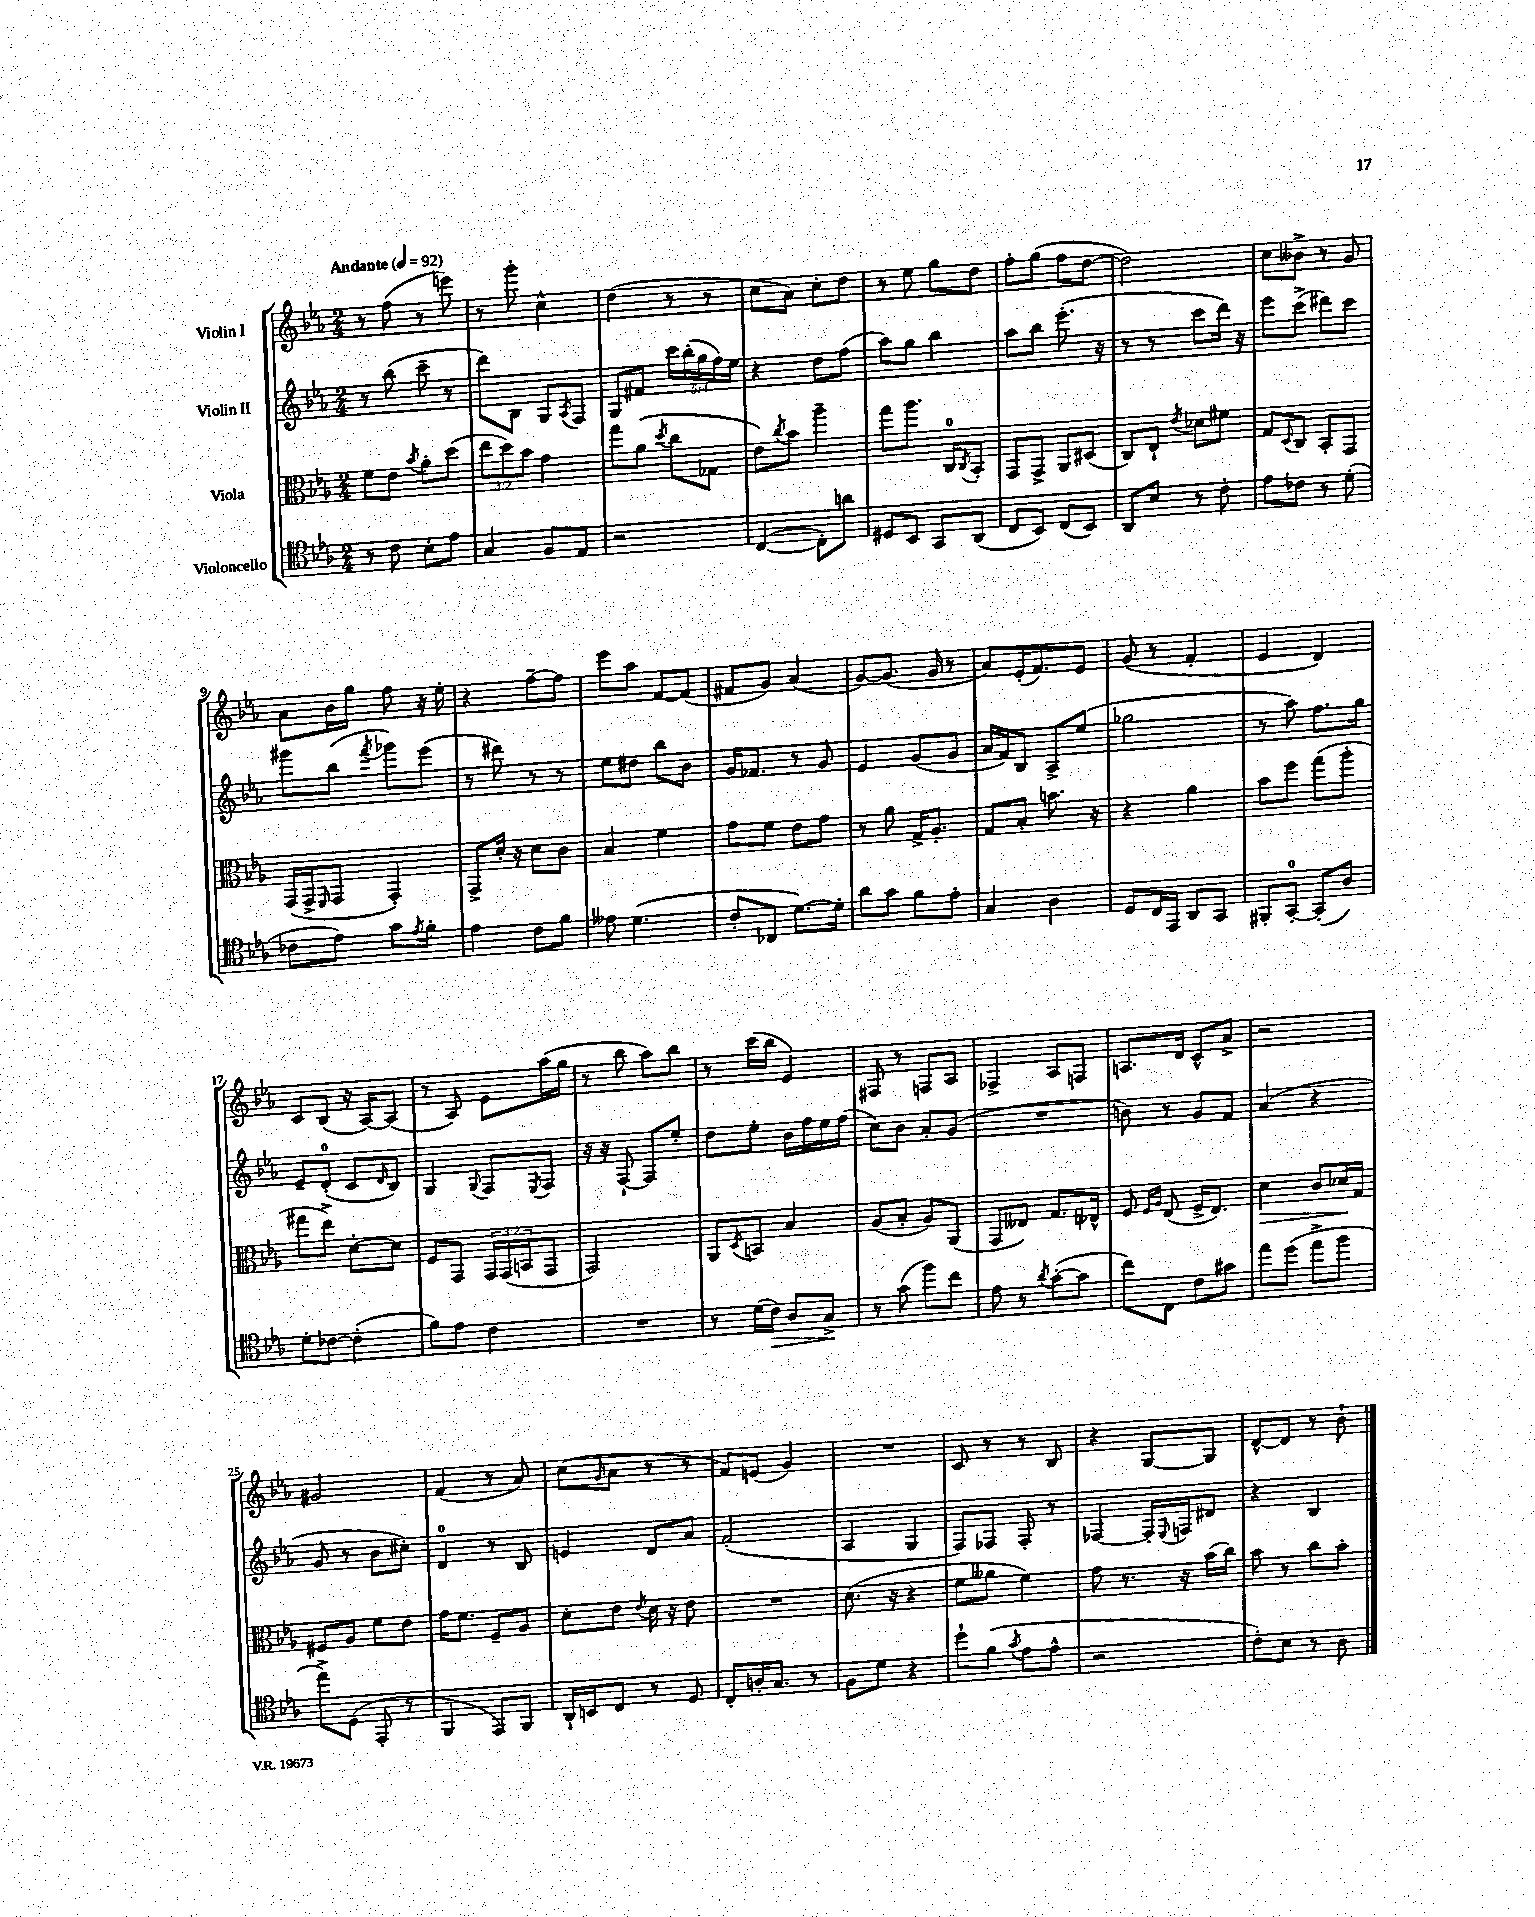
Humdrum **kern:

**kern	**kern	**kern	**kern
*staff4	*staff3	*staff2	*staff1
*clefC4	*clefC3	*clefG2	*clefG2
*k[b-e-a-]	*k[b-e-a-]	*k[b-e-a-]	*k[b-e-a-]
*M2/4	*M2/4	*M2/4	*M2/4
*MM92	*MM92	*MM92	*MM92
8r	8f	8r	8r
8c	8e-	(8bb-	(8ff
.	8qb-	.	.
8B-'	8a-'	8ccc~	8r
8e-	(8dd	8r	8eee)
=	=	=	=
4G	12ee-	8ddd)	8r
.	12dd)	.	.
.	.	8B-	8ggg'
.	12b-	.	.
8F	4g	8G	4cc^^
.	.	8qA-	.
8E-	.	8F	.
=	=	=	=
2r	8gg	8G	(4dd
.	(8a-	8f#	.
.	8qdd	.	.
.	8cc	20ccc	8r
.	.	(20bb-'	.
.	.	20gg	.
.	8G-	.	8r
.	.	20ff)	.
.	.	20ee-	.
=	=	=	=
([4C	8e-)	4r	8cc
.	8qcc	.	.
.	8b-	.	8a-)
8C'])	4aa-~	8dd	8cc'
8a	.	(8ff	8dd
=	=	=	=
8D#	8gg	8aa-)	8r
8BB-	8.aa-	8gg	8ee-
8GG	.	4bb-	8gg
.	16C	.	.
.	8qC	.	.
(8AA-	8BB-'	.	8dd
=	=	=	=
8C	8GG	8aa-	8ff'
8BB-)	8GG^	8bb-	(8gg
(8C	8AA-	(8.eee-'	8ff
8BB-)	(8D#	.	[8dd
.	.	16r	.
=	=	=	=
8AA-	8C)	8r	2dd])
8B-	8E-`	8r	.
.	8qe-	.	.
8r	8d-	8ccc	.
8c'	8f#	16ddd)	.
.	.	16r	.
=	=	=	=
8e-	8G	8eee-	8cc
.	8qqD	.	.
8c-	8C	(8ccc^	8b--^
8r	8BB-'	8ddd#)	8r
(8d'	8GG	8ccc	8g
=	=	=	=
8c-	(16GG	8ggg#	8a-
.	16GG^	.	.
.	16qqFF	.	.
8e-)	8GG	(8bb-	16b-
.	.	.	16gg
.	.	8qfff	.
8g	4GG')	8ggg-)	8ff
8qe-	.	.	.
8f'	.	(8eee-	16r
.	.	.	16ee-'
=	=	=	=
4e-	8GG^	8r	4r
.	16d'	8ddd#)	.
.	16r	.	.
8c	8d	8r	[8ff~
8f	8c	8r	8ff]
=	=	=	=
8e--	4B-	8ee-	8eee-
(4.d	.	8dd#	8aa-
.	4f	8bb-	[8f
.	.	8b-	(8f]
=	=	=	=
8c'	8g	16g	8f#
.	.	8.f-	.
8C-	8f	.	8g)
[8.d)	8e-	8r	(4a-
.	8g	8g	.
16d']	.	.	.
=	=	=	=
8a-	8r	4e-	[8g)
8g	8a-	.	(8.g]
8f	16G^	(8g	.
.	8.A-'	.	16g
8e-'	.	8g	8r
=	=	=	=
4G	8G	16a-	8a-)
.	.	16f)	.
.	8B-'	8B-	(16e-'
.	.	.	8.f)
4A-	8.b	8A-^	.
.	.	(8ee-	8e-
.	16r	.	.
=	=	=	=
8D	4r	2gg-	(8g
16C	.	.	8r
16EE-	.	.	.
8AA-	4a-	.	4f'
8GG	.	.	.
=	=	=	=
8FF#'	8b-	8r	4e-
[8GG'	8ff	8aa-)	.
(8GG']	(8gg	8.ff	4d)
8A-)	8aa-'	.	.
.	.	16gg	.
=	=	=	=
8d'	8gg#	8e-~	8c
[8c-	8ee-^)	(8d'	(8B-
(4c-']	[8d'	8c	16r
.	.	.	[16A-)
.	.	16qqd	.
.	8d]	8B-)	(8A-]
=	=	=	=
8f)	8F	4G	8r
8e-	8GG	.	8A-)
.	.	8qqG	.
4c	24GG	8F	8e-
.	(24GG	.	.
.	24BB	.	.
.	.	8qE-	.
.	8GG	8F	(16aa-
.	.	.	16gg
=	=	=	=
2r	2GG)	16r	8r
.	.	16r	.
.	.	[8F`	8bb-
.	.	8F]	8aa-)
.	.	8ee-'	8bb-
=	=	=	=
8r	8AA-	8dd	8r
.	8qD	.	.
(16d	8BB	8ee-'	(16ccc
16c)	.	.	16bb-
8A-	4B-	16b-	4e-)
.	.	16ff	.
8G^	.	16ee-	.
.	.	(16ff	.
=	=	=	=
8r	(8A-	8cc)	8F#
(8g	8B-'	8b-	8r
8ff)	8A-)	8a-'	8F
8cc	(8AA-	(8g	8A-
=	=	=	=
8e-	8GG	2r	4F-^
8r	8E--)	.	.
8qa-	.	.	.
([8g'	8.G	.	8A-
8g]	.	.	8F
.	16E-^^	.	.
=	=	=	=
8cc)	8F	8b)	8.A
.	16qqF	.	.
.	16qqA-	.	.
8C	(8E-	8r	.
.	.	.	16d
8c	16F^	8g	8c^^
.	8.E-)	.	.
8g#	.	8f	8a-^
=	=	=	=
8ee-	4d	(4a-	2r
(8dd	.	.	.
8ee-^	8c	4r	.
8ff	16d-	.	.
.	16G	.	.
=	=	=	=
8ee-^)	8F#	8g	2g#
(8D	8A-	8r	.
8EE-'	8f	8b-	.
8r	8e-	8cc#')	.
=	=	=	=
4FF	16g	4d	(4f
.	8.f	.	.
8EE-)	8F~	8r	8r
8FF	8A-	8B-	8a-)
=	=	=	=
16AA-`	8d'	4e	(8cc
16BB	.	.	.
.	.	.	16qqg
8C	8e-	.	8a-
.	8qe-	.	.
8r	16d	8d	8r
.	16r	.	.
8D	8e-	8a-	8r
=	=	=	=
8C'	2r	(2f'	8f)
16A'	.	.	(8e
8.G	.	.	.
.	.	.	4g)
8r	.	.	.
=	=	=	=
8F	(8.d	4A-	2r
8d	.	.	.
.	16r	.	.
4r	4r	4G	.
=	=	=	=
8dd`	8f	8F)	8c
(8f	8a--	8F-	8r
8qg	.	.	.
8e-	4f)	8F-'	8r
8e-^^	.	8r	8B-
=	=	=	=
2r	8g	[4F-	4r
.	8.r	.	.
.	.	16F-']	[8G
.	.	8qqE-	.
.	16r	16F	.
.	(16b-	8d#	8G]
.	16cc)	.	.
=	=	=	=
8c')	8b-	4r	[8d^^
8B-	8r	.	8d]
8r	8cc	4B-	8r
8A-	8b-'	.	8b-`
==	==	==	==
*-	*-	*-	*-
